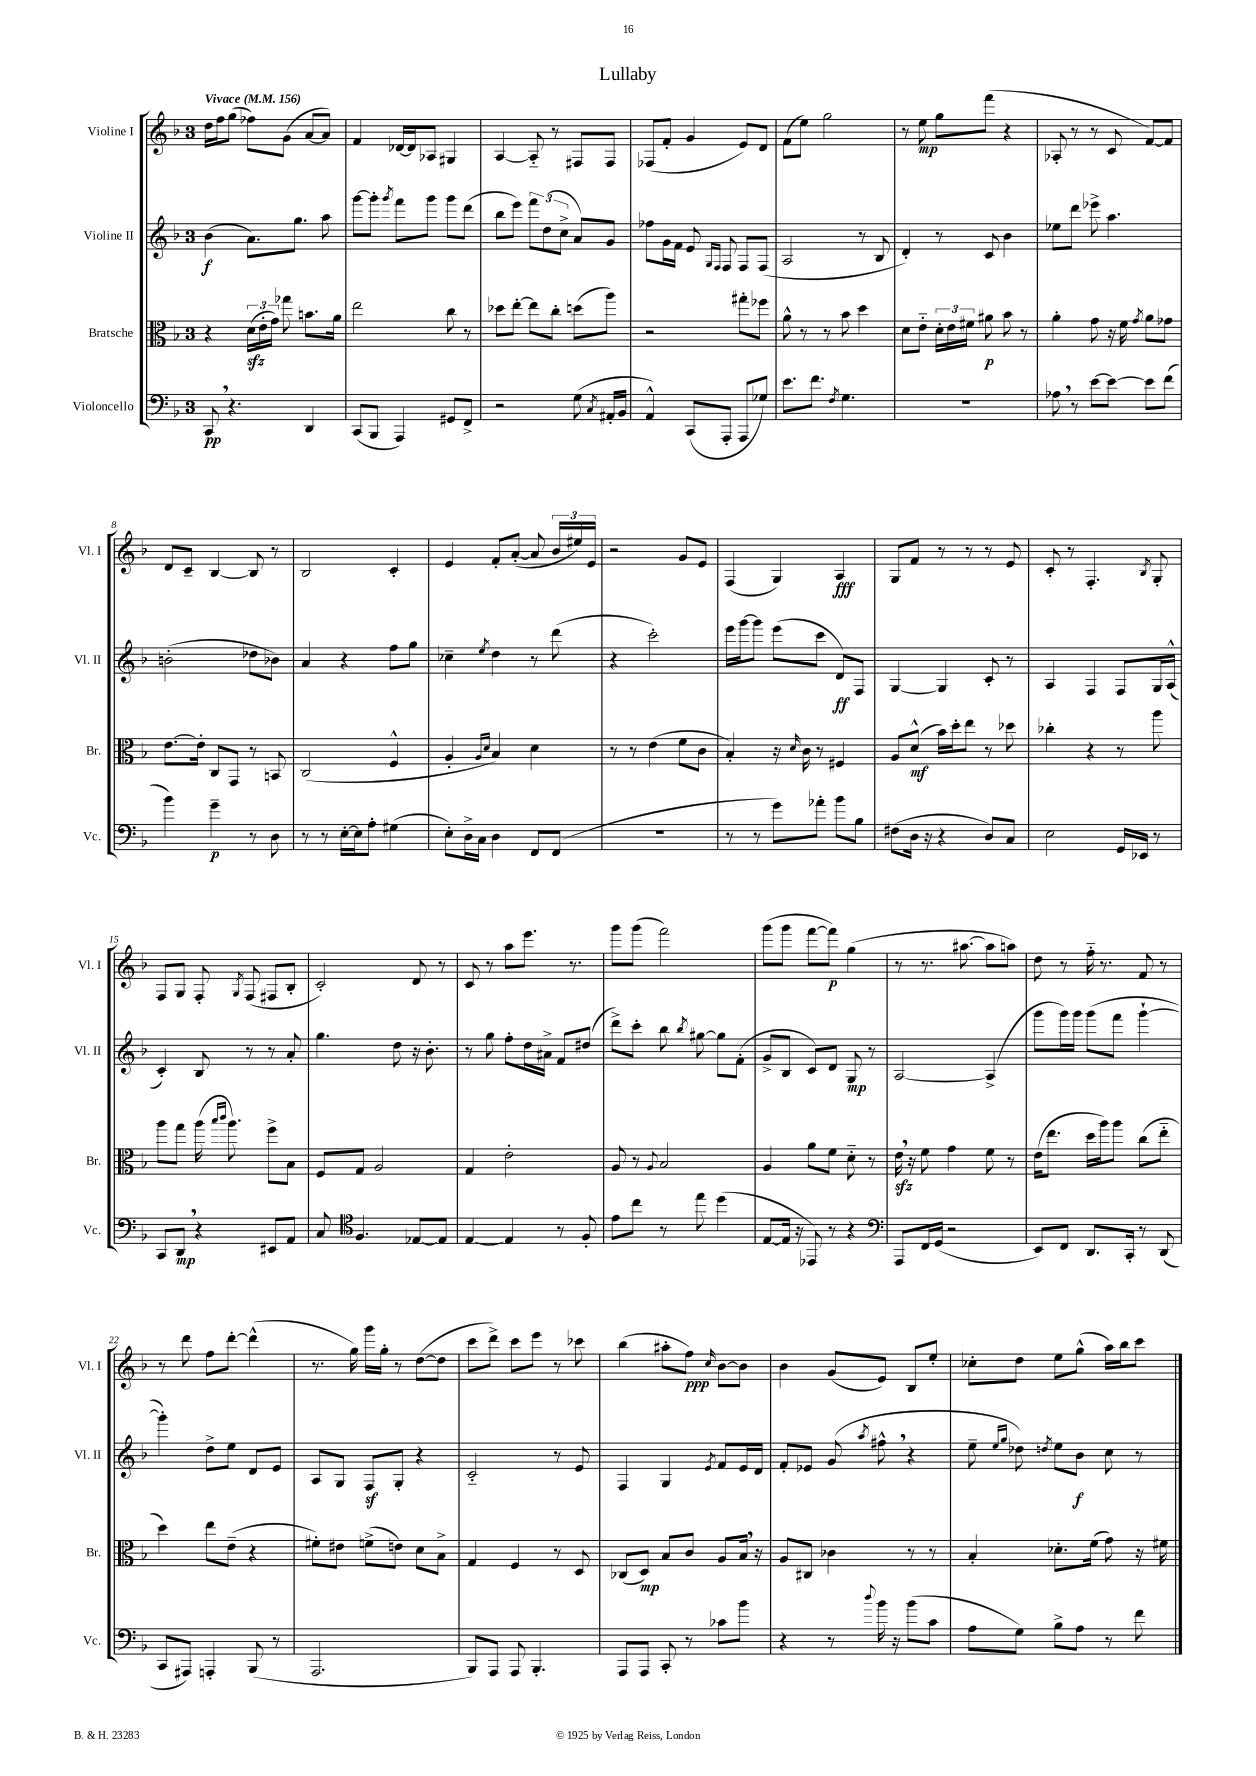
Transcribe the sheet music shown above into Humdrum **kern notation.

**kern	**dynam	**kern	**dynam	**kern	**dynam	**kern	**dynam
*part4	*part4	*part3	*part3	*part2	*part2	*part1	*part1
*staff4	*staff4	*staff3	*staff3	*staff2	*staff2	*staff1	*staff1
*I"Violoncello	*	*I"Bratsche	*	*I"Violine II	*	*I"Violine I	*
*I'Vc.	*	*I'Br.	*	*I'Vl. II	*	*I'Vl. I	*
*clefF4	*	*clefC3	*	*clefG2	*	*clefG2	*
*k[b-]	*	*k[b-]	*	*k[b-]	*	*k[b-]	*
*M3/4	*	*M3/4	*	*M3/4	*	*M3/4	*
*MM156	*	*MM156	*	*MM156	*	*MM156	*
=1	=1	=1	=1	=1	=1	=1	=1
!	!	!	!	!	!	!LO:TX:a:B:t=Vivace	!
8CC,/	pp	4r	.	(4b-\	f	16dd\LL	.
.	.	.	.	.	.	16ff\J	.
4.r	.	.	.	.	.	(8gg\J	.
.	.	(24dzz\LL	.	8.a\L)	.	8ff-X\L)	.
.	.	24e'\	.	.	.	.	.
.	.	24g\JJ)	.	.	.	.	.
.	.	8gg-X\	.	.	.	(8g\J	.
.	.	.	.	8.gg\J	.	.	.
4DD/	.	8.bn\L	.	.	.	[8a/L	.
.	.	.	.	8aa\	.	8a/J])	.
.	.	16a\Jk	.	.	.	.	.
=2	=2	=2	=2	=2	=2	=2	=2
(8CC/L	.	2ee\	.	[8ggg\L	.	4f/	.
8BBB-/J	.	.	.	8ggg'\J]	.	.	.
.	.	.	.	8qggg/	.	.	.
4AAA/)	.	.	.	8fff\L	.	[16d-X/LL	.
.	.	.	.	.	.	16d-/J]	.
.	.	.	.	8ggg\J	.	8A-X/J	.
8GG#X/L	.	8cc\	.	8ggg\L	.	4G#X/	.
8FF^/J	.	8r	.	(8ddd\J	.	.	.
=3	=3	=3	=3	=3	=3	=3	=3
2r	.	8dd-X\L	.	8bb-\L	.	[4A/	.
.	.	[8ee'\J	.	8eee\J)	.	.	.
.	.	8ee\L]	.	12fff\L	.	8A/]	.
.	.	.	.	(12dd\	.	.	.
.	.	8cc'\J	.	.	.	8r	.
.	.	.	.	12cc^\J	.	.	.
(8G\	.	(8ddn\L	.	8a/L)	.	8F#X/L	.
8qC/	.	.	.	.	.	.	.
16AA#X'/LL	.	8aa\J)	.	8g/J	.	8F#/J	.
16BB-/JJ	.	.	.	.	.	.	.
=4	=4	=4	=4	=4	=4	=4	=4
4AA^^/)	.	2r	.	8ff-X\L	.	(8F-X/L	.
.	.	.	.	16g\L	.	8f'/J	.
.	.	.	.	16f\JJ	.	.	.
(8CC/L	.	.	.	8e/	.	4g/	.
.	.	.	.	16qqG/LL	.	.	.
.	.	.	.	16qqF/JJ	.	.	.
8AAA'/J	.	.	.	8F/	.	.	.
8AAA/L	.	8gg#X'\L	.	8F/L	.	8e/L)	.
8G-X/J)	.	8ff-X\J	.	(8F/J	.	8d/J	.
=5	=5	=5	=5	=5	=5	=5	=5
8.e\L	.	8a^^\	.	2A/	.	(8f\L	.
.	.	8r	.	.	.	8ee\J)	.
8.f\J	.	.	.	.	.	.	.
.	.	8r	.	.	.	2gg\	.
8qF/	.	.	.	.	.	.	.
4.G\	.	8b-\	.	.	.	.	.
.	.	4dd\	.	8r	.	.	.
.	.	.	.	8B-/	.	.	.
=6	=6	=6	=6	=6	=6	=6	=6
2.r	.	8d\L	.	4d'/)	.	8r	.
.	.	8e\J	.	.	.	8ee\	mp
.	.	24d'\LL	.	8r	.	8gg\L	.
.	.	24e\	.	.	.	.	.
.	.	24f#X\JJ	.	.	.	.	.
.	.	8a#X\	p	8c/	.	(8fff\J	.
.	.	8b-\	.	4b-\	.	4r	.
.	.	8r	.	.	.	.	.
=7	=7	=7	=7	=7	=7	=7	=7
8A-X,\	.	4a'\	.	8ee-X\L	.	8A-X'/	.
8r	.	.	.	8ddd\J	.	8r	.
[8e\L	.	8g\	.	8eee-X^\	.	8r	.
8e\J_	.	16r	.	4.aa\	.	8c/	.
.	.	16f\	.	.	.	.	.
.	.	8qg/	.	.	.	.	.
8e\L]	.	8a\L	.	.	.	[8f/L)	.
(8f\J	.	8g-X\J	.	.	.	8f/J]	.
!!LO:LB:g=z
=8	=8	=8	=8	=8	=8	=8	=8
4b-\)	.	[8.e\L	.	(2bn'\	.	8d/L	.
.	.	.	.	.	.	8c~/J	.
.	.	16e'\Jk]	.	.	.	.	.
4g~\	p	8C/L	.	.	.	[4B-/	.
.	.	8GG/J	.	.	.	.	.
8r	.	8r	.	8dd-X\L	.	8B-/]	.
8D\	.	8BBn/	.	8b-X\J)	.	8r	.
=9	=9	=9	=9	=9	=9	=9	=9
8r	.	(2C/	.	4a/	.	2B-/	.
8r	.	.	.	.	.	.	.
[16E'\LL	.	.	.	4r	.	.	.
16E\J]	.	.	.	.	.	.	.
8A'\J	.	.	.	.	.	.	.
(4G#X\	.	4F^^/	.	8ff\L	.	4c'/	.
.	.	.	.	8gg\J	.	.	.
=10	=10	=10	=10	=10	=10	=10	=10
8E'\L)	.	4A'/	.	4cc-X~\	.	4e/	.
16D^\L	.	.	.	.	.	.	.
16C\JJ	.	.	.	.	.	.	.
.	.	16qqA/LL	.	.	.	.	.
.	.	16qqd/JJ	.	8qee/	.	.	.
4D\	.	4B-/)	.	4dd\	.	8f'/L	.
.	.	.	.	.	.	([8a'/J	.
8FF/L	.	4d\	.	8r	.	8a/]	.
(8FF/J	.	.	.	(8ddd\	.	24b-/LL	.
.	.	.	.	.	.	24ee#X/)	.
.	.	.	.	.	.	24e/JJ	.
=11	=11	=11	=11	=11	=11	=11	=11
2.r	.	8r	.	4r	.	2r	.
.	.	8r	.	.	.	.	.
.	.	(4e\	.	2ccc'\)	.	.	.
.	.	8f\L	.	.	.	8g/L	.
.	.	8c\J	.	.	.	8e/J	.
=12	=12	=12	=12	=12	=12	=12	=12
8r	.	4B-'/)	.	16eee\LL	.	(4F/	.
.	.	.	.	[16ggg\J	.	.	.
8r	.	.	.	8ggg\J]	.	.	.
8g\L)	.	16r	.	(8eee\L	.	4G/)	.
.	.	16qqd/	.	.	.	.	.
.	.	16c\	.	.	.	.	.
8a-X'\J	.	8r	.	8ccc\J	.	.	.
8b-\L	.	4F#X/	.	8d/L)	ff	4A/	fff
8B-\J	.	.	.	8F/J	.	.	.
=13	=13	=13	=13	=13	=13	=13	=13
(8F#X\L	.	8A/L	.	[4G/	.	8G/L	.
16D\Jk	.	(8d^^/J	mf	.	.	8f/J	.
16r	.	.	.	.	.	.	.
4r	.	16b-\LL)	.	4G/]	.	8r	.
.	.	16dd'\J	.	.	.	.	.
.	.	8ee\J	.	.	.	8r	.
8D/L)	.	8r	.	8c'/	.	8r	.
8C/J	.	8dd-X\	.	8r	.	8e/	.
=14	=14	=14	=14	=14	=14	=14	=14
2E\	.	4cc-X'\	.	4A/	.	8c'/	.
.	.	.	.	.	.	8r	.
.	.	4r	.	4F/	.	4.F'/	.
16GG/LL	.	8r	.	8F/L	.	.	.
16EE-X/JJ	.	.	.	.	.	.	.
.	.	.	.	.	.	8qB-/	.
8r	.	8aa\	.	16G/L	.	8G'/	.
.	.	.	.	(16A^^/JJ	.	.	.
!!LO:LB:g=z
=15	=15	=15	=15	=15	=15	=15	=15
8CC/L	.	8aa\L	.	4c'/)	.	8F/L	.
8DD,/J	mp	8gg\J	.	.	.	8G/J	.
4r	.	(16aa\	.	8B-/	.	8F'/	.
.	.	16qqbb-/LL	.	.	.	.	.
.	.	16qqccc/JJ	.	.	.	.	.
.	.	8.aa\)	.	.	.	.	.
.	.	.	.	.	.	8qG/	.
.	.	.	.	8r	.	(8F/	.
8EE#X/L	.	8ff^\L	.	8r	.	8F#X/L	.
8AA/J	.	8B-\J	.	8a'/	.	8B-'/J	.
=16	=16	=16	=16	=16	=16	=16	=16
8C/	.	8F/L	.	4.gg\	.	2c'/)	.
*clefC4	*	*	*	*	*	*	*
4.F/	.	8G/J	.	.	.	.	.
.	.	2A/	.	.	.	.	.
.	.	.	.	8dd\	.	.	.
[8E-X/L	.	.	.	16r	.	8d/	.
.	.	.	.	8.b-'\	.	.	.
8E-/J]	.	.	.	.	.	8r	.
=17	=17	=17	=17	=17	=17	=17	=17
[4E/	.	4G/	.	8r	.	8c/	.
.	.	.	.	8gg\	.	8r	.
4E/]	.	2e'\	.	8ff'\L	.	8aa\L	.
.	.	.	.	16dd\L	.	8.eee\J	.
.	.	.	.	16a#X^\JJ	.	.	.
8r	.	.	.	8f/L	.	.	.
.	.	.	.	.	.	8.r	.
8F'/	.	.	.	(8dd#X/J	.	.	.
=18	=18	=18	=18	=18	=18	=18	=18
8e\L	.	8A/	.	8ddd^\L)	.	8ggg\L	.
8cc\J	.	8r	.	8ccc'\J	.	(8ggg\J	.
.	.	8qqA/	.	.	.	.	.
8r	.	2B-/	.	8bb-\	.	2fff\)	.
.	.	.	.	8qbb-/	.	.	.
8ee\	.	.	.	[8gg#X\	.	.	.
(4dd\	.	.	.	8gg#\L]	.	.	.
.	.	.	.	(8f'\J	.	.	.
=19	=19	=19	=19	=19	=19	=19	=19
[8E/L	.	4A/	.	8g^/L	.	(8ggg\L	.
16E/Jk]	.	.	.	8B-/J	.	8ggg\J	.
16r	.	.	.	.	.	.	.
8EE-X/)	.	8a\L	.	8c/L)	.	[8fff\L	.
8r	.	8f\J	.	8d/J	.	8fff\J])	p
4r	.	8d\	.	8G/	mp	(4gg\	.
.	.	8r	.	8r	.	.	.
=20	=20	=20	=20	=20	=20	=20	=20
*clefF4	*	*	*	*	*	*	*
8AAA/L	.	16ezz,\	.	[2A/	.	8r	.
.	.	16r	.	.	.	.	.
16FF/L	.	8f\	.	.	.	8.r	.
(16GG/JJ	.	.	.	.	.	.	.
2r	.	4g\	.	.	.	.	.
.	.	.	.	.	.	[8.aa#X\	.
.	.	8f\	.	(4A^/]	.	8aa#\L]	.
.	.	8r	.	.	.	8aan\J)	.
=21	=21	=21	=21	=21	=21	=21	=21
8EE/L)	.	(16e\KL	.	8ggg\L	.	8dd\	.
.	.	8.ee\J	.	.	.	.	.
8FF/J	.	.	.	16ggg\L)	.	8r	.
.	.	.	.	16ggg\JJ	.	.	.
8.DD/L	.	16dd\LL	.	(8ggg\L	.	16ff\	.
.	.	16aa\J)	.	.	.	8.r	.
.	.	8aa\J	.	8fff\J	.	.	.
16CC'/Jk	.	.	.	.	.	.	.
8r	.	(8cc\L	.	[4ggg`\	.	8f/	.
(8DD/	.	8ee\J	.	.	.	8r	.
!!LO:LB:g=z
=22	=22	=22	=22	=22	=22	=22	=22
8CC/L	.	4dd\)	.	4ggg'\])	.	8r	.
8AAA#X/J)	.	.	.	.	.	8ddd\	.
4AAAn'/	.	8ee\L	.	8dd^\L	.	8ff\L	.
.	.	(8e~\J	.	8ee\J	.	[8ddd'\J	.
(8BBB-/	.	4r	.	8d/L	.	(4ddd^^\]	.
8r	.	.	.	8e/J	.	.	.
=23	=23	=23	=23	=23	=23	=23	=23
2.AAA/	.	8f#X'\L)	.	8A/L	.	8.r	.
.	.	8e#X\J	.	8G/J	.	.	.
.	.	.	.	.	.	16gg\)	.
.	.	(8fn^\L	.	8Fz/L	.	16ggg\LL	.
.	.	.	.	.	.	16gg'\JJ	.
.	.	8en\J)	.	8G'/J	.	8r	.
.	.	8d\L	.	4r	.	([8dd\L	.
.	.	8B-^\J	.	.	.	8dd\J]	.
=24	=24	=24	=24	=24	=24	=24	=24
8BBB-/L)	.	4G/	.	2c/	.	8ccc\L	.
8AAA/J	.	.	.	.	.	8ddd^\J)	.
8AAA/	.	4F/	.	.	.	8ccc\L	.
4.BBB-'/	.	.	.	.	.	8eee\J	.
.	.	8r	.	8r	.	8r	.
.	.	8D/	.	8e/	.	8ccc-X\	.
=25	=25	=25	=25	=25	=25	=25	=25
8AAA/L	.	(8C-X/L	.	4F/	.	(4bb-\	.
8AAA/J	.	8D/J)	mp	.	.	.	.
8CC'/	.	8B-/L	.	4G/	.	8aa#X'\L	.
8r	.	8c/J	.	.	.	8ff\J)	ppp
.	.	.	.	8qe/	.	16qqcc/	.
8c-X\L	.	8A/L	.	8f/L	.	[8b-\L	.
8b-\J	.	16B-,/Jk	.	16e/L	.	8b-\J]	.
.	.	16r	.	16d/JJ	.	.	.
=26	=26	=26	=26	=26	=26	=26	=26
4r	.	8A/L	.	8f'/L	.	4b-\	.
.	.	8C#X/J	.	8e-X/J	.	.	.
8r	.	4c-X\	.	(8g/	.	(8g/L	.
8qqdd/	.	.	.	8qaa/	.	.	.
16b-\	.	.	.	8ff#X^^,\	.	8e/J)	.
16r	.	.	.	.	.	.	.
(8b-\L	.	8r	.	4r	.	8B-/L	.
8c\J	.	8r	.	.	.	8ee'/J	.
=27	=27	=27	=27	=27	=27	=27	=27
8A\L	.	4B-'/	.	8ee~\	.	8cc-X'\L	.
.	.	.	.	16qqee/LL	.	.	.
.	.	.	.	16qqgg/JJ	.	.	.
8G\J)	.	.	.	8dd-X\)	.	8dd\J	.
.	.	.	.	8qddn/	.	.	.
8B-^\L	.	8.d-X'\L	.	8ee\L	.	8ee\L	.
8A\J	.	.	.	8b-\J	f	(8gg^^\J	.
.	.	(16f\Jk	.	.	.	.	.
8r	.	8g\)	.	8cc\	.	16aa\LL)	.
.	.	.	.	.	.	16bb-\J	.
8f\	.	16r	.	8r	.	8ccc\J	.
.	.	16f#X\	.	.	.	.	.
==	==	==	==	==	==	==	==
*-	*-	*-	*-	*-	*-	*-	*-
